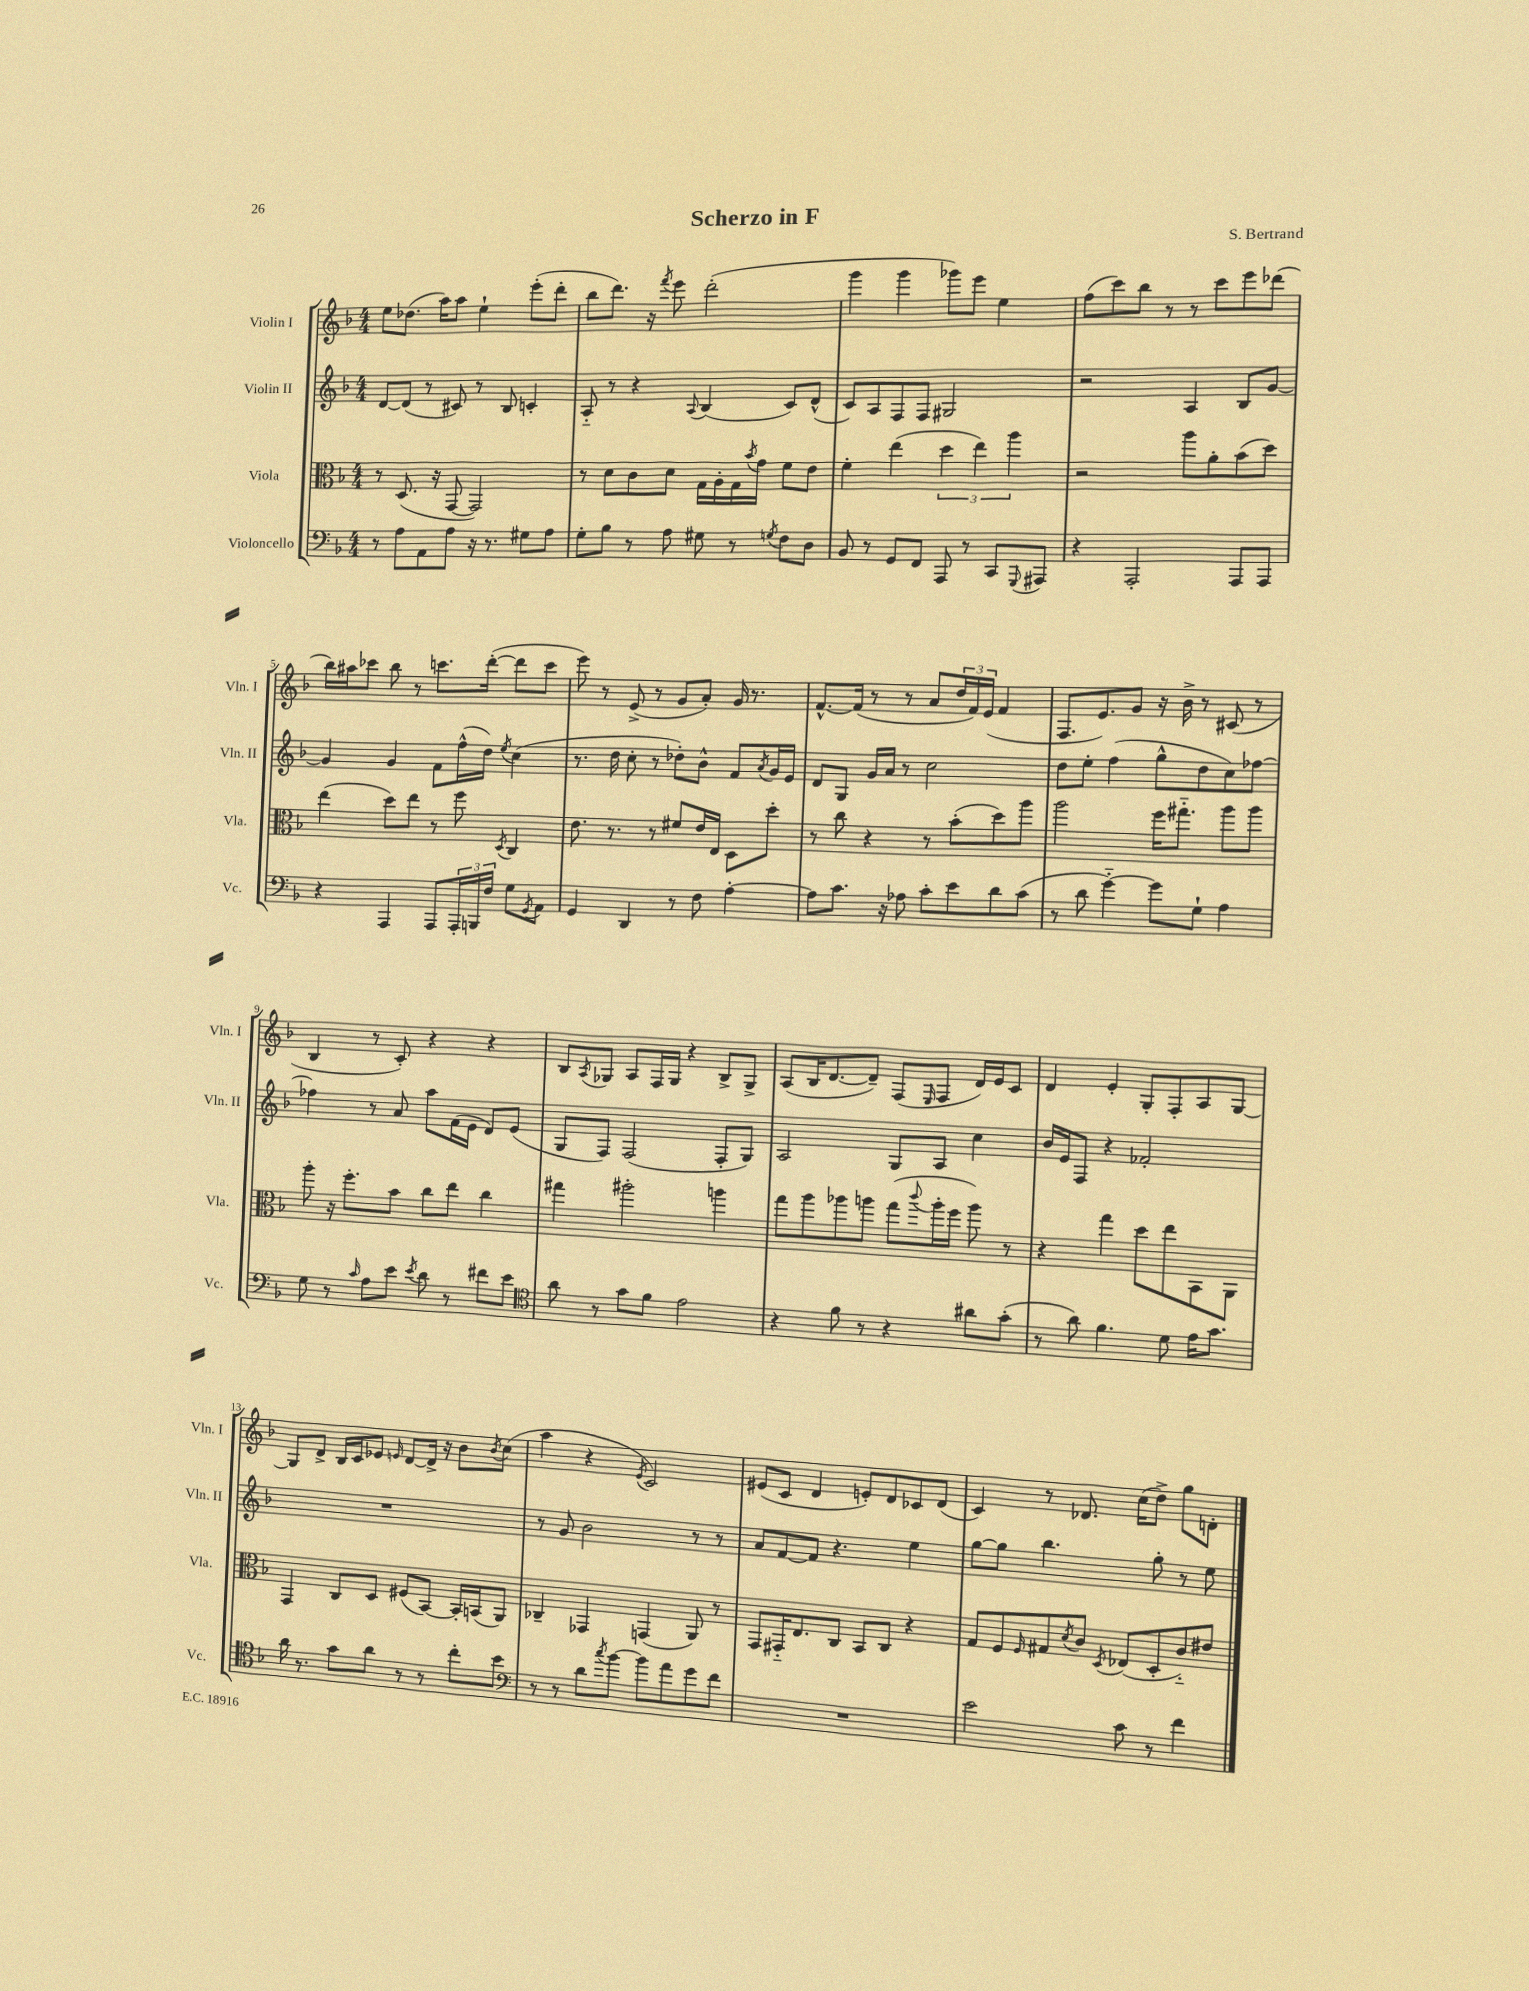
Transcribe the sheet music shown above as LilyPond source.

\header { title = "Scherzo in F" composer = "S. Bertrand" }
<<
\new StaffGroup <<
\new Staff = "s0" \with { instrumentName = "Violin I" shortInstrumentName = "Vln. I" } {
    \clef treble \key f \major \numericTimeSignature \time 4/4
    e''8 des''8.( a''16) a''8 e''4-! e'''8-.( d'''8-. |
    bes''8 d'''8.) r16 \acciaccatura { f'''8 } e'''8 d'''2-.( |
    g'''4 g'''4 ges'''8) e'''8 e''4 |
    f''8( c'''8) bes''8 r8 r8 c'''8 e'''8 des'''8( |
    bes''16) ais''16 ces'''8 bes''8 r8 c'''8. d'''16~-.( d'''8 c'''8 |
    e'''8) r8 e'8->( r8 g'8 a'8-.) g'16 r8. |
    f'8.~-^ f'16( r8 r8 a'8 \tuplet 3/2 { d''16 f'16) e'16( } f'4 |
    f8. e'8.) g'8 r16 bes'16-> r8 cis'8( r8 |
    bes4 r8 c'8-.) r4 r4 |
    bes8 \acciaccatura { a8 } ges8 a8 f16 ges16 r4 bes8-> ges8-> |
    a8( bes16 d'8.~ d'8--) f8( \grace { e16 } f8 d'16) e'16 c'8 |
    d'4 e'4-. g8-. f8-. a8 g8~ |
    g8 d'8-> bes16 c'16 ees'8 \grace { e'16 } d'8~ d'16-> r16 bes'8 \acciaccatura { bes'8 } c''8( |
    a''4 r4 \acciaccatura { e'8 } c'2) |
    eis'8( c'8 d'4 e'8-.) d'8 ces'8 d'8( |
    c'4) r8 des'8. c''16( d''8->) g''8 d'8-. \bar "|." |
}
\new Staff = "s1" \with { instrumentName = "Violin II" shortInstrumentName = "Vln. II" } {
    \clef treble \key f \major \numericTimeSignature \time 4/4
    d'8~ d'8( r8 cis'8) r8 bes8 c'4-. |
    a8-_ r8 r4 \appoggiatura { a8 } bes4( c'8) d'8-^( |
    c'8) a8 f8 f8 gis2 |
    r2 a4 bes8 g'8~ |
    g'4 g'4 f'8 f''16-^( d''16) \acciaccatura { e''8 } c''4( |
    r8. d''16 c''8-. r8 des''8-.) bes'8-^ f'8 \acciaccatura { a'8 } g'16 e'16 |
    d'8 g8 g'16 a'16 r8 c''2 |
    d''8 e''8-. f''4( g''8-^ d''8 c''8) fes''8~ |
    fes''4 r8 a'8 a''8 f'16( e'16 d'8) e'8( |
    g8 f8) f2( f8-. g8) |
    a2 g8 a8 c''4 |
    bes'16 e'16 f8 r4 fes'2-. |
    R1 |
    r8 g'8 bes'2 r8 r8 |
    a'8 f'8~ f'8 r4. e''4 |
    g''8~ g''8 bes''4. g''8-. r8 e''8 \bar "|." |
}
\new Staff = "s2" \with { instrumentName = "Viola" shortInstrumentName = "Vla." } {
    \clef alto \key f \major \numericTimeSignature \time 4/4
    r8 d8.( r16 g,8~ g,2) |
    r8 d'8 c'8 d'8 g16 a16-. g16 \acciaccatura { bes'8 } g'16 f'8 e'8 |
    f'4-. e''4( \tuplet 3/2 { d''4 e''4) a''4 } |
    r2 a''8 a'8-. bes'8( d''8) |
    e''4( d''8) e''8 r8 f''8 \acciaccatura { d8 } c4 |
    e'8. r8. r8 fis'8 e'16 e16 d8 d''8-. |
    r8 c''8 r4 r8 bes'8-.( d''8) a''8 |
    a''2 f''16 gis''8.-_ a''8 a''8 |
    a''8-. r16 f''8.-. bes'8 c''8 e''8 c''4 |
    gis''4 ais''2-. a''4 |
    g''8 a''8 aes''8 a''8 g''8( \appoggiatura { c'''8 } a''16-. f''16 a''8) r8 |
    r4 g''4 d''8 e''8 bes,8 a,8 |
    g,4 c8 d8 fis8( bes,8~) bes,16-. b,16( a,8) |
    ces4-- ges,4 g,4( a,8) r8 |
    g,8 gis,16-_ e8. c8 bes,8 c8 r4 |
    g8 f8 \grace { f16 } gis8 \acciaccatura { d'8 } c'8 \acciaccatura { d8 } ees8( d8-. c'8-_) eis'8 \bar "|." |
}
\new Staff = "s3" \with { instrumentName = "Violoncello" shortInstrumentName = "Vc." } {
    \clef bass \key f \major \numericTimeSignature \time 4/4
    r8 a8 a,8 a8 r16 r8. gis8 a8 |
    g8-. bes8 r8 a8 gis8 r8 \acciaccatura { g8 } f8 d8 |
    bes,8 r8 g,8 f,8 a,,8 r8 c,8 \appoggiatura { g,,8 } ais,,8 |
    r4 a,,2-. a,,8 a,,8 |
    r4 a,,4 a,,8 \tuplet 3/2 { a,,16-. b,,16 f16 } g8 \acciaccatura { g,8 } a,8 |
    g,4 d,4 r8 f8 a4~-. |
    a8 c'8. r16 aes8 c'8-. e'8 d'8 c'8( |
    r8 d'8 g'4~-_) g'8 g8-! a4 |
    g8 r8 \grace { c'16 } a8 e'8 \acciaccatura { e'8 } d'8 r8 fis'8 e'8 |
    \clef tenor a'8 r8 g'8 f'8 e'2 |
    r4 f'8 r8 r4 ais'8 g'8-.( |
    r8 a'8) f'4. d'8 e'16 g'8. |
    a'16 r8. g'8 a'8 r8 r8 c''8-. bes'8 |
    \clef bass r8 r8 d'8 \acciaccatura { c''8 } bes'8~ bes'8 a'8 g'8 f'8 |
    R1 |
    e'2 c'8 r8 f'4 \bar "|." |
}
>>
>>
